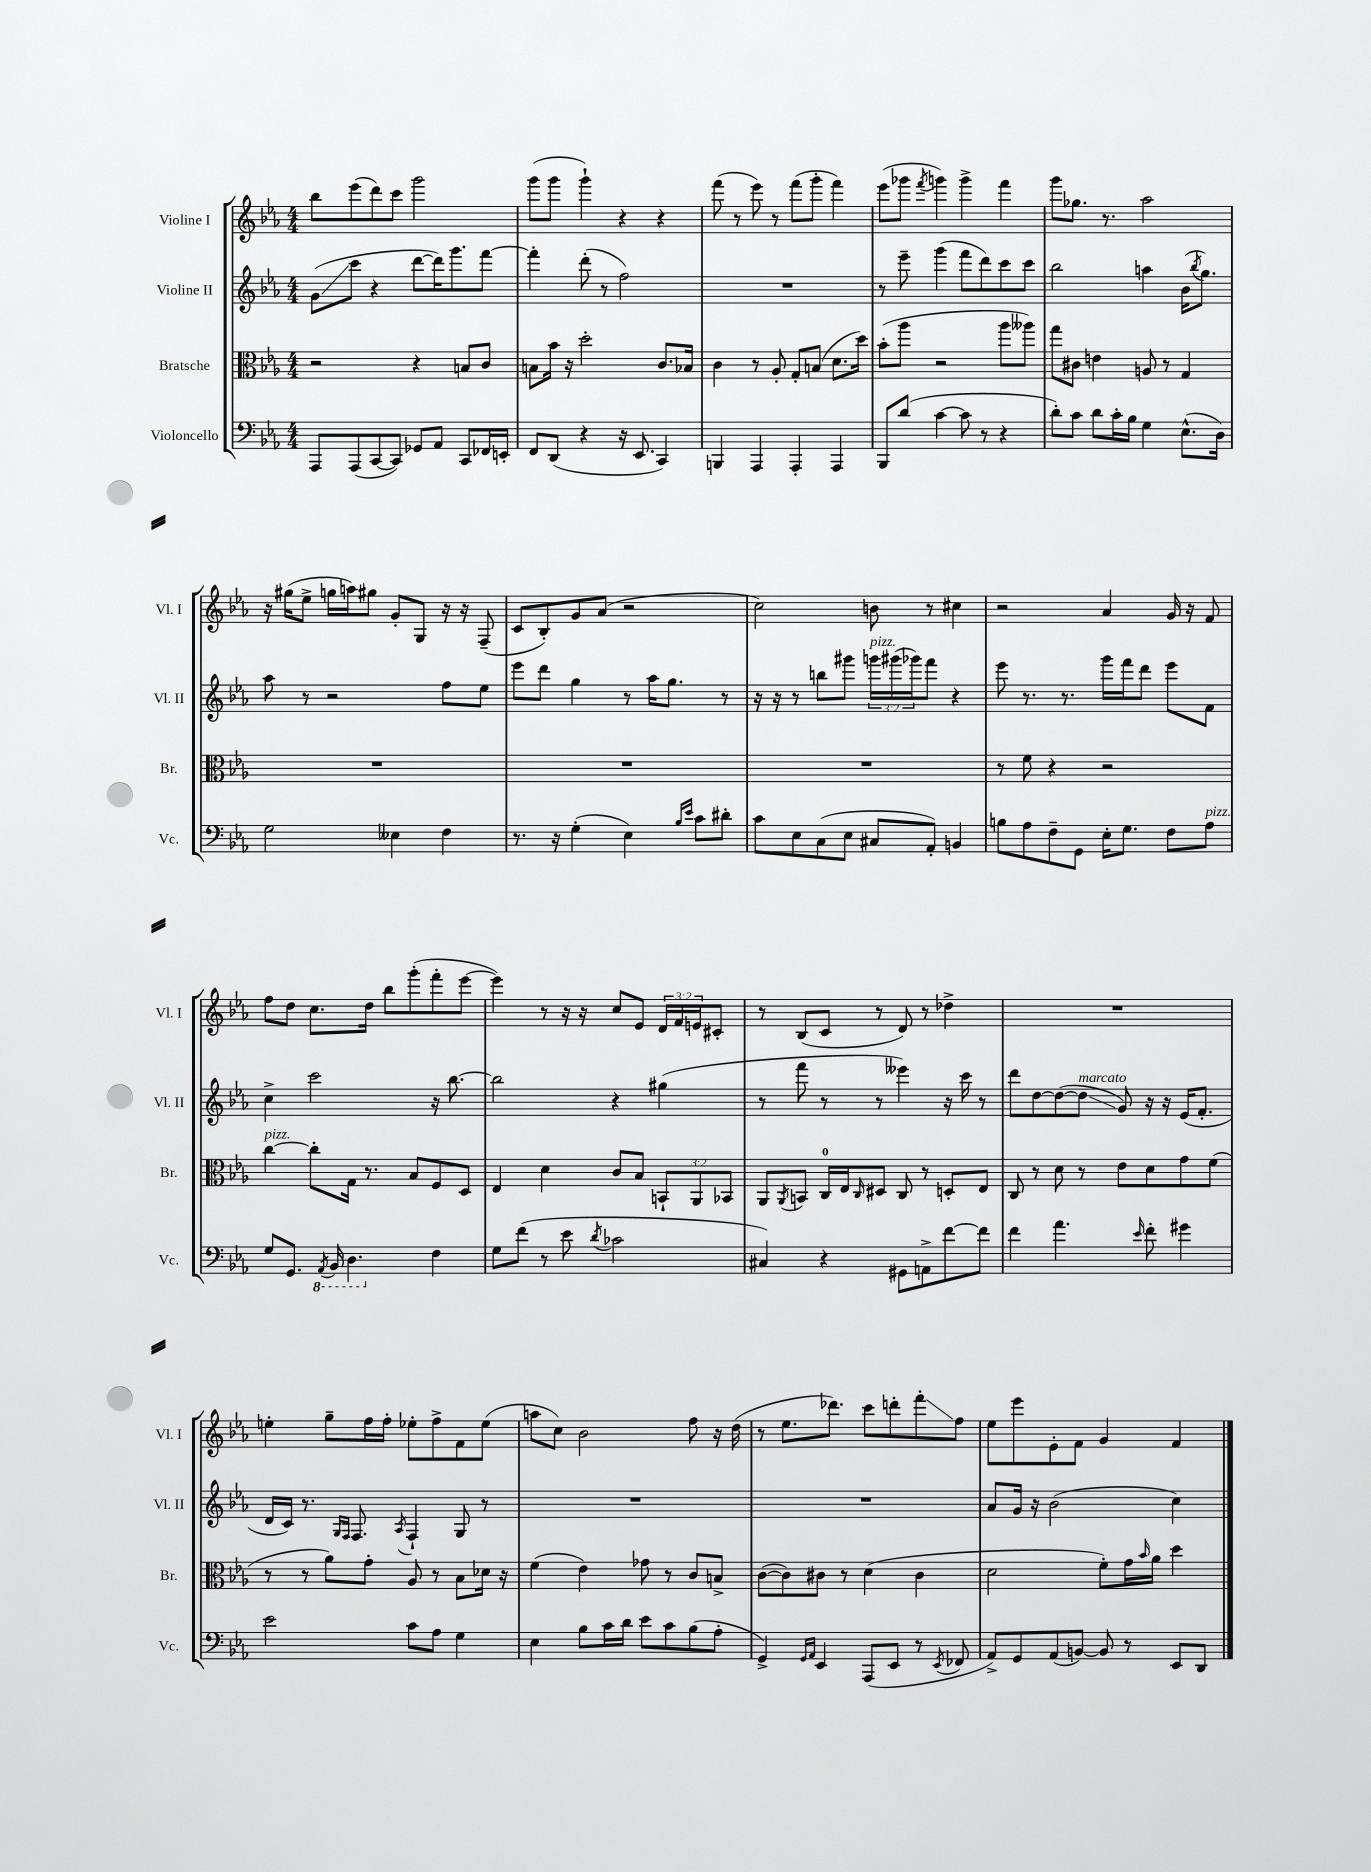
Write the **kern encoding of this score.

**kern	**kern	**kern	**kern
*staff4	*staff3	*staff2	*staff1
*clefF4	*clefC3	*clefG2	*clefG2
*k[b-e-a-]	*k[b-e-a-]	*k[b-e-a-]	*k[b-e-a-]
*M4/4	*M4/4	*M4/4	*M4/4
8AAA-	2r	(8g	8bb-
(8AAA-	.	8ccc	(8eee-
[8CC	.	4r	8ddd)
8CC])	.	.	8ccc
8GG-	4r	[8ddd	2ggg
8AA-	.	16ddd])	.
.	.	8.ggg	.
8CC	8B	.	.
16FF-	8c	[8fff	.
16EE'	.	.	.
=	=	=	=
8FF	8B	4fff']	(8ggg
(8DD	16b-	.	8ggg
.	16r	.	.
4r	2dd'	(8ddd'	4ggg`)
.	.	8r	.
16r	.	2ff)	4r
8.EE-	.	.	.
4CC)	8.c	.	4r
.	16B-	.	.
=	=	=	=
4BBB	4c	1r	(8fff
.	.	.	8r
4AAA-	8r	.	8eee-)
.	8A-'	.	8r
4AAA-'	8G'	.	(8fff
.	(8B	.	8ggg'
4AAA-	8.d	.	4fff)
.	16dd)	.	.
=	=	=	=
8BBB-	(8b-'	8r	(8eee-
(8d	8aa-	8eee-~	8ggg-
.	.	.	8qfff
[4c	2r	(4ggg	4ggg)
8c]	.	8fff	4ggg^
8r	.	8ddd)	.
4r	8aa-	8ccc	4fff
.	8aa--)	8ccc	.
=	=	=	=
8d')	8gg	2bb-	8ggg
8c	8c#	.	8.gg-
8d	4e	.	.
.	.	.	8.r
16c'	.	.	.
16B-	.	.	.
4G	8A	4aa	2aa-
.	8r	.	.
(8.E-^^	4G	(16b-	.
.	.	8qbb-	.
.	.	8.gg)	.
16D)	.	.	.
=	=	=	=
2G	1r	8aa-	16r
.	.	.	(16gg#
.	.	8r	8ee-^
.	.	2r	16gg
.	.	.	16aa)
.	.	.	8gg#
4E--	.	.	8g'
.	.	.	8G
4F	.	8ff	16r
.	.	.	16r
.	.	8ee-	(8F~
=	=	=	=
8.r	1r	8eee-	8c
.	.	8ddd	8B-')
16r	.	.	.
(4G'	.	4gg	8g
.	.	.	(8a-
4E-)	.	8r	2r
.	.	16aa-	.
.	.	8.gg	.
16qqB-	.	.	.
16qqe-	.	.	.
8c	.	.	.
8d#'	.	8r	.
=	=	=	=
8c	1r	16r	2cc)
.	.	16r	.
8E-	.	8r	.
(8C	.	8bb	.
8E-	.	8ggg#	.
8C#	.	24ggg	8b
.	.	(24ggg#	.
.	.	24ggg-)	.
8AA-')	.	8fff	8r
4BB	.	4r	4cc#
=	=	=	=
8B	8r	8eee-	2r
8A-	8f	8.r	.
8F~	4r	.	.
.	.	8.r	.
8GG	.	.	.
16E-'	2r	16ggg	4a-
8.G	.	16fff	.
.	.	8ddd	.
8F	.	8eee-	16g
.	.	.	16r
8A-	.	8f	8f
=	=	=	=
8G	[4cc	4cc^	8ff
8.GG	.	.	8dd
.	8cc']	2ccc	8.cc
8qAAA-	.	.	.
16BBB-	.	.	.
4.DD	16G	.	.
.	8.r	.	16dd
.	.	.	8bb-
.	8B-	.	(8ggg'
4F	8F	16r	8fff'
.	.	[8.bb-	.
.	8D	.	[8eee-
=	=	=	=
8G	4E-	2bb-]	4eee-])
(8f	.	.	.
8r	4d	.	8r
8e-	.	.	16r
.	.	.	16r
8qd	.	.	.
2c-	8c	4r	8cc
.	8B-	.	8e-
.	12BB`	(4gg#	24d
.	.	.	24f
.	12AA-	.	24e
.	.	.	8c#'
.	12BB-	.	.
=	=	=	=
4C#)	8AA-	8r	8r
.	8qAA-	.	.
.	8BB	8fff	(8B-
4r	16C	8r	8c
.	16E-	.	.
.	16qqC	.	.
.	8D#	8r	8r
8GG#	8C	4eee--)	8d)
8AA^	8r	.	8r
[8f	8D'	16r	4dd-^
.	.	16ccc	.
8f]	8E-	8r	.
=	=	=	=
4f	8C	8ddd	1r
.	8r	[8dd	.
4.a-	8d	(8dd_	.
.	8r	8dd]	.
.	8e-	8g)	.
16qqe-	.	.	.
8f'	8d	16r	.
.	.	16r	.
4g#	8g	(16e-	.
.	.	8.f'	.
.	(8f	.	.
=	=	=	=
2e-	8r	16d	4ee'
.	.	16c)	.
.	8r	8.r	.
.	8a-)	.	8gg~
.	.	16qqG	.
.	.	16qqF	.
.	.	8.F	.
.	8g'	.	16ff
.	.	.	16ff'
.	.	8qA-	.
8c	8A-	4F`	8ee-'
8A-	8r	.	8ff^
4G	8B-	8G	8f
.	16d-	8r	(8ee-
.	16r	.	.
=	=	=	=
4E-	(4f	1r	8aa
.	.	.	8cc)
8B-	4e-)	.	2b-
16c	.	.	.
16d	.	.	.
8e-	8g-	.	.
8c	8r	.	.
(8B-	8c	.	8ff
8A-'	8B^	.	16r
.	.	.	(16dd
=	=	=	=
4GG^)	([8c	1r	8r
.	8c])	.	8.ee-
16qqGG	.	.	.
16qqAA-	.	.	.
4EE-	8c#	.	.
.	.	.	8.ddd-)
.	8r	.	.
(8AAA-	(4d	.	8ccc
8EE-	.	.	8ddd'
8r	4c#	.	8fff'
8qEE-	.	.	.
8FF-	.	.	8ff
=	=	=	=
8AA-^)	2d	8a-	8ee-
8GG	.	16g	8eee-
.	.	16r	.
(8AA-	.	(2b-	8e-'
[8BB)	.	.	8f
8BB]	8f')	.	4g
8r	16g	.	.
.	16qqb-	.	.
.	16a-	.	.
8EE-	4dd	4cc)	4f
8DD	.	.	.
==	==	==	==
*-	*-	*-	*-
